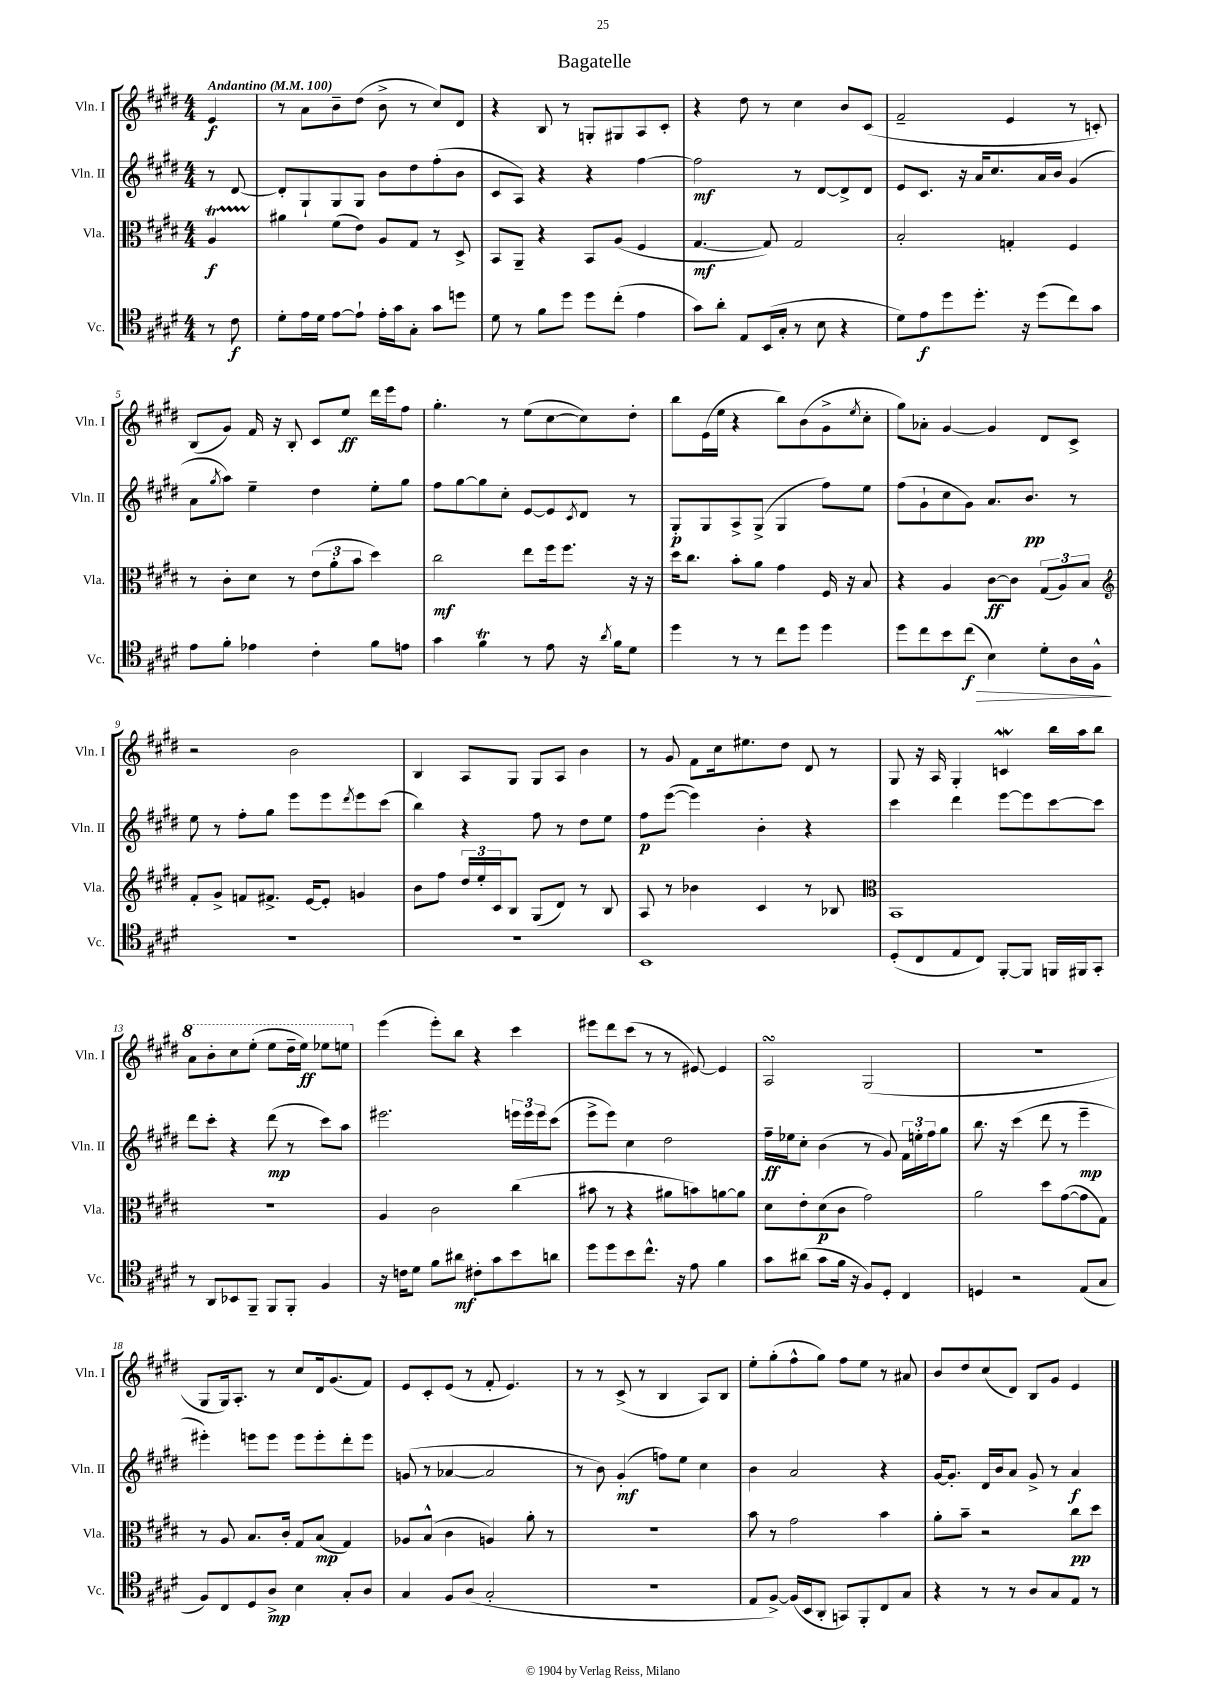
\header { title = "Bagatelle" }
<<
\new StaffGroup <<
\new Staff = "s0" \with { instrumentName = "Vln. I" shortInstrumentName = "Vln. I" } {
    \clef treble \key e \major \numericTimeSignature \time 4/4 \partial 4 \tempo "Andantino" 4 = 100
    e'4\f |
    r8 a'8 b'8-- dis''8( b'8-> r8 cis''8) dis'8 |
    r4 b8 r8 g8-. gis8 a8 cis'8-. |
    r4 dis''8 r8 cis''4 b'8 cis'8( |
    fis'2-- e'4 r8 c'8-.) |
    b8( gis'8) fis'16 r16 b8-. cis'8 e''8\ff dis'''16 e'''16 fis''8 |
    gis''4.-. r8 e''8( cis''8~ cis''8) dis''8-. |
    b''8 e'16( e''16 r4 b''8) b'8( gis'8-> \acciaccatura { e''8 } cis''8-. |
    gis''8) aes'8-. gis'4~ gis'4 dis'8 cis'8-> |
    r2 b'2 |
    b4 a8 gis8 gis8 a8 b'4 |
    r8 gis'8 fis'8 cis''16 eis''8. dis''8 dis'8 r8 |
    gis8 r16 a16 gis4-. c'4\mordent b''16 a''16 b''8 |
    \ottava #1 a''8 b''8-. cis'''8 e'''8-.( e'''8 dis'''16-- e'''16\ff) ees'''8 e'''8 \ottava #0 |
    e'''4( e'''8-.) b''8 r4 cis'''4 |
    eis'''8 dis'''8 cis'''8( r8 r8 eis'8~) eis'4 |
    a2\turn gis2( |
    R1 |
    gis8 gis16) a8.-. r8 cis''8 dis'16 gis'8.( fis'8) |
    e'8 cis'8-. e'8( r8 fis'8-. e'4.) |
    r8 r8 cis'8->( r8 b4 a8) b8 |
    e''8-. gis''8-.( fis''8-^ gis''8) fis''8 e''8 r8 ais'8 |
    b'8 dis''8 cis''8( dis'8) b8 gis'8 e'4 \bar "|." |
}
\new Staff = "s1" \with { instrumentName = "Vln. II" shortInstrumentName = "Vln. II" } {
    \clef treble \key e \major \numericTimeSignature \time 4/4 \partial 4
    r8 dis'8~ |
    dis'8-. gis8-! gis8 gis8 b'8 dis''8 fis''8-.( b'8 |
    cis'8 a8) r4 r4 fis''4~ |
    fis''2\mf r8 dis'8~ dis'8-> dis'8 |
    e'8 cis'8. r16 a'16 cis''8. a'16 b'16 gis'4( |
    a'8 \acciaccatura { gis''8 } a''8) e''4-- dis''4 e''8-. gis''8 |
    fis''8 gis''8~ gis''8 cis''8-. e'8~ e'8 \acciaccatura { cis'8 } dis'8 r8 |
    gis8-.\p gis8 a8-> gis8->( gis4 fis''8) e''8 |
    fis''8( gis'8-! cis''8 gis'8) a'8. b'8.\pp r8 |
    e''8 r8 fis''8-. gis''8 e'''8 e'''8 \acciaccatura { dis'''8 } e'''8 cis'''8( |
    b''4) r4 fis''8 r8 dis''8 e''8 |
    fis''8\p e'''8~( e'''4) b'4-. r4 |
    cis'''4 dis'''4 e'''8~ e'''8 cis'''8~ cis'''8 |
    dis'''8 cis'''8-. r4 dis'''8\mp( r8 cis'''8) a''8 |
    eis'''2. \tuplet 3/2 { e'''16 e'''16 e'''16 } cis'''8( |
    e'''8-> e'''8) cis''4 dis''2 |
    fis''16--\ff ees''16 cis''8-. b'4( r8 gis'8) \tuplet 3/2 { fis'16 e''16-. fis''16 } gis''8 |
    b''8. r16 cis'''4( dis'''8 r8 e'''4--\mp |
    eis'''4-.) e'''8 e'''8 e'''8 e'''8-. dis'''8-. e'''8 |
    g'8( r8 aes'4~ aes'2 |
    r8 b'8) gis'4-.\mf( f''8) e''8 cis''4 |
    b'4 a'2 r4 |
    gis'16~ gis'8.-. dis'16 b'16 a'8 gis'8-> r8 a'4\f \bar "|." |
}
\new Staff = "s2" \with { instrumentName = "Vla." shortInstrumentName = "Vla." } {
    \clef alto \key e \major \numericTimeSignature \time 4/4 \partial 4
    a4\startTrillSpan\f |
    ais'4\stopTrillSpan fis'8( e'8) a8 gis8 r8 dis8-> |
    b,8 a,8-- r4 b,8 a8( fis4 |
    gis4.~\mf gis8) gis2 |
    b2-. g4-. fis4 |
    r8 cis'8-. dis'8 r8 \tuplet 3/2 { e'8( a'8-. b'8 } dis''4) |
    cis''2\mf e''8 fis''16 fis''8. r16 r16 |
    dis''16 cis''8. b'8-. a'8 gis'4 fis16 r16 b8 |
    r4 a4 cis'8~\ff cis'8 \tuplet 3/2 { gis8( a8) b8 } |
    \clef treble fis'8-. gis'8-> f'8 fis'8.-> e'16~ e'8-. g'4 |
    b'8 fis''8 \tuplet 3/2 { dis''16 e''16-. cis'16 } b8 gis8( dis'8) r8 b8 |
    a8 r8 bes'4 cis'4 r8 bes8 |
    \clef alto b,1 |
    R1 |
    a4 cis'2 cis''4( |
    bis'8 r8 r4 ais'8 b'8) a'8~ a'8 |
    dis'8 e'8-. dis'8\p( cis'8 gis'2) |
    a'2 dis''8 gis'8~( gis'8 gis8) |
    r8 a8 b8. cis'16-. gis8 b8\mp( gis4) |
    aes8 b8-^( cis'4 a4) a'8-. r8 |
    R1 |
    b'8 r8 gis'2 b'4 |
    a'8-. b'8-- r2 cis''8\pp dis''8 \bar "|." |
}
\new Staff = "s3" \with { instrumentName = "Vc." shortInstrumentName = "Vc." } {
    \clef tenor \key e \major \numericTimeSignature \time 4/4 \partial 4
    r8 cis'8\f |
    dis'8-. e'16 dis'16 e'8~ e'8-! e'16-. gis'16 gis8-. gis'8 d''8 |
    dis'8 r8 fis'8 dis''8 dis''8 cis''8-.( e'4 |
    gis'8) a'8-. e8 b,16( gis16-. r8 b8 r4 |
    dis'8) e'8\f dis''8 dis''8.-. r16 dis''8( cis''8) gis'8 |
    e'8 fis'8-. ees'4 cis'4-. fis'8 e'8 |
    gis'4 fis'4\trill r8 e'8 r16 \acciaccatura { a'8 } fis'16 dis'8 |
    dis''4 r8 r8 cis''8 dis''8 dis''4 |
    dis''8 cis''8 b'8 cis''8\f\>( b4) dis'8-. a16 fis16-^\! |
    R1 |
    r1 |
    b,1 |
    dis8-.( cis8 e8 cis8) fis,8~-. fis,8 f,16 fis,16 gis,8-. |
    r8 a,8 bes,8 fis,8-- fis,8 fis,8-. fis4 |
    r16 c'16 dis'8 fis'8 ais'8\mf cis'8-. gis'8 b'8 a'8 |
    dis''8 dis''8 b'8 cis''8.-^ r16 e'8 fis'4 |
    gis'8 ais'8( gis'8 fis'16 r16 fis8) dis8-. cis4 |
    d4 r2 e8( gis8 |
    fis8) cis8 dis8 a8->\mp b4 gis8-. a8 |
    gis4 fis8 a8( gis2-. |
    R1 |
    e8 fis8~->) fis16( b,16 a,8-. g,8) fis,8-. cis8 gis8 |
    r4 r8 r8 a8 gis8 e8 r8 \bar "|." |
}
>>
>>
